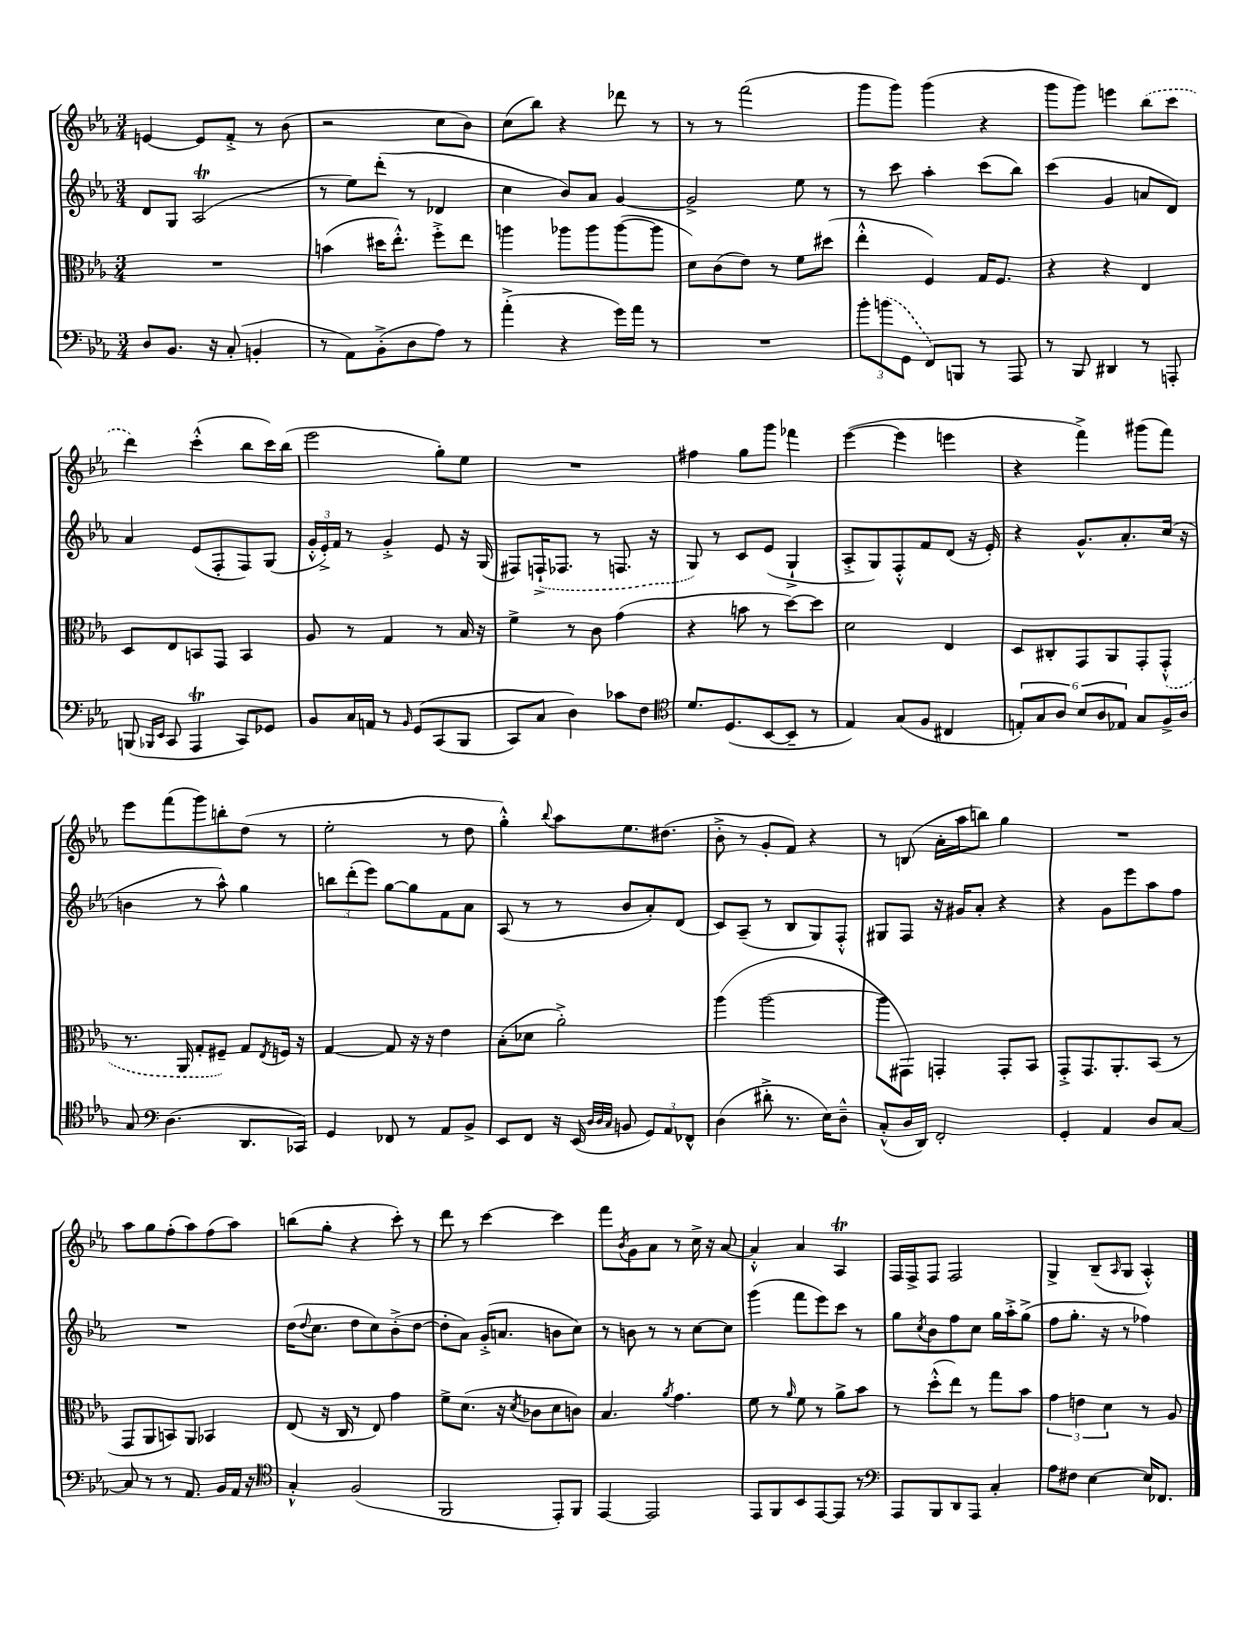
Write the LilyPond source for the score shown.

<<
\new StaffGroup <<
\new Staff = "s0" {
    \clef treble \key ees \major \numericTimeSignature \time 3/4
    e'4~ e'8 f'8-.-> r8 bes'8( |
    r2 c''8 bes'8) |
    c''8( bes''8) r4 des'''8 r8 |
    r8 r8 f'''2( |
    g'''8 g'''8) g'''4( r4 |
    g'''8 g'''8) e'''4 \once \slurDashed bes''8( c'''8 |
    d'''4) c'''4-.-^( bes''8 c'''16) bes''16( |
    ees'''2 g''8-.) ees''8 |
    R2. |
    fis''4 g''8 g'''8 fes'''4 |
    ees'''4~( ees'''4 e'''4 |
    r4 f'''4->) gis'''8( f'''8) |
    ees'''8 f'''8( g'''8) b''8-. d''8( r8 |
    ees''2-. r8 d''8 |
    g''4-.-^) \appoggiatura { bes''8 } aes''8 ees''8. dis''8.( |
    bes'8-.-> r8 g'8-. f'8) r4 |
    r8 b8( aes'16-. aes''16 b''8) g''4 |
    R2. |
    aes''8 g''8 f''8-.( aes''8) f''8( aes''8) |
    b''8( g''8-. r4 c'''8-.) r8 |
    d'''8 r8 c'''4~ c'''4 |
    f'''8 \acciaccatura { bes'8 } g'8 aes'8 r8 c''16-> r16 aes'8~ |
    aes'4-.-^ aes'4 aes4\trill |
    f16 f16-> f8 f2 |
    g4-> bes8--( \grace { aes16 } g8 aes4-.-^) \bar "|." |
}
\new Staff = "s1" {
    \clef treble \key ees \major \numericTimeSignature \time 3/4
    d'8 g8 aes2\trill( |
    r8 ees''8) d'''8-.( r8 des'4 |
    c''4 bes'8) aes'8 g'4~ |
    g'2-> ees''8 r8 |
    r8 c'''8 aes''4-. c'''8( bes''8) |
    c'''4( g'4 a'8 d'8) |
    aes'4 ees'8( f8-. f8) g8( |
    \tuplet 3/2 { g'16-.-^ ees'16-.->) f'16 } r8 g'4-.-> ees'8 r16 g16( |
    fis8) \once \slurDashed f16-!->( fes8. r8 f8. r16 |
    g8) r8 c'8 ees'8( g4-!-> |
    aes8-.-> g8) f8-.-^ f'8 d'8( r16 ees'16-.) |
    r4 g'8.-^ aes'8.-. c''16( r16 |
    b'4 r8 aes''8-^) g''4 |
    \tuplet 3/2 { b''8 d'''8-.( ees'''8) } g''8~ g''8 f'8 aes'8 |
    aes8( r8 r8 bes'8 aes'8-.) d'8( |
    c'8) aes8--( r8 bes8 g8) f8-.-^ |
    gis8 f8 r16 gis'16 aes'8-. r4 |
    r4 g'8 ees'''8 aes''8 f''8 |
    R2. |
    d''16( \appoggiatura { d''8 } c''8. d''8 c''8) bes'8-.->( d''8~ |
    d''8-. aes'8) g'16-.->( a'8. b'8 c''8) |
    r8 b'8 r8 r8 c''8~ c''8 |
    g'''4( f'''8 ees'''8) c'''8 r8 |
    g''8 \acciaccatura { c''8 } bes'8 f''8 c''8 g''16 aes''16-.-> g''8->( |
    f''8 g''8.-. r16 r8 fes''4) \bar "|." |
}
\new Staff = "s2" {
    \clef alto \key ees \major \numericTimeSignature \time 3/4
    R2. |
    b'4( dis''16 ees''8.-.-^) f''8-.-> ees''8 |
    a''4 aes''8 aes''8 aes''8~( aes''8 |
    d'8) c'8( ees'8) r8 f'8 dis''8( |
    ees''4-.-^ f4) g16 f8. |
    r4 r4 ees4 |
    d8 ees8 b,8 g,8 b,4 |
    aes8 r8 g4 r8 bes16 r16 |
    f'4-> r8 c'8 g'4( |
    r4 b'8 r8 d''8~) d''8 |
    d'2 ees4 |
    d8 cis8-. g,8 aes,8 g,8-. \once \slurDashed g,8-.-^( |
    r8. aes,16 g8-. fis8--) g8 \acciaccatura { ees8 } f16 r16 |
    g4~ g8 r16 r16 ees'4 |
    bes8-.( des'8 aes'2-.->) |
    aes''4( aes''2~ |
    aes''8 gis,8) g,4-. g,8-. bes,8 |
    g,8-.-> g,8. aes,8.-. bes,8( r8 |
    g,8 aes,8 b,8) aes,8 bes,4 |
    ees8( r16 c16 r8 ees8) g'4 |
    f'8-> d'8.( r16 \acciaccatura { d'8 } ces'8 d'8 c'8) |
    bes4. \acciaccatura { aes'8 } g'4. |
    f'8 r8 \grace { aes'16 } f'8 r8 aes'8-> bes'8 |
    r8 d''8-.-^( ees''8) r8 g''8 bes'8 |
    \tuplet 3/2 { g'4 e'4 d'4 } r8 aes8 \bar "|." |
}
\new Staff = "s3" {
    \clef bass \key ees \major \numericTimeSignature \time 3/4
    d8 bes,8. r16 c8-.( b,4-. |
    r8 aes,8) bes,8-.->( d8 aes8) r8 |
    aes'4-.->( r4 g'16) aes'16 r8 |
    R2. |
    \tuplet 3/2 { bes'8-. \once \slurDashed b'8( g,8 } f,8) b,,8 r8 aes,,8 |
    r8 bes,,8 dis,4 r8 a,,8-. |
    b,,8( \grace { bes,,16 ees,16 } c,8 aes,,4\trill c,8) ges,8 |
    bes,8 c16 a,16 r8 \grace { bes,16 } g,8\( c,8( bes,,8 |
    c,8) c8 d4\) ces'8 f8 |
    \clef tenor d'8. d8.( bes,8~ bes,8-- r8 |
    ees4) g8( f8 cis4 |
    \tuplet 6/4 { e8-.) g8 aes8 bes8 aes8 ees8 } g8 f16-> aes16 |
    g8 \clef bass d4.( d,8. ces,16) |
    g,4 fes,8 r8 aes,8 bes,8-> |
    ees,8 f,8 r16 ees,16( \grace { d32 d32 c32 } b,8 \tuplet 3/2 { g,8) aes,8 fes,8-^ } |
    d4( dis'8-.-> r8. ees16) d8---^ |
    c8-.-^( d16 d,16) f,2-. |
    g,4-. aes,4 d8 c8~ |
    c8 r8 r8 aes,8. bes,16 aes,16 r16 |
    \clef tenor g4-.-^ f2( |
    f,2 ees,8-.) f,8 |
    ees,4~ ees,2 |
    ees,8 f,8 bes,8 ees,8~ ees,8 r8 |
    \clef bass aes,,8 bes,,8 d,8 aes,,8 c4-. |
    aes8 fis8 ees4~ ees16 fes,8. \bar "|." |
}
>>
>>
\layout { \context { \Score \remove "Bar_number_engraver" } }
